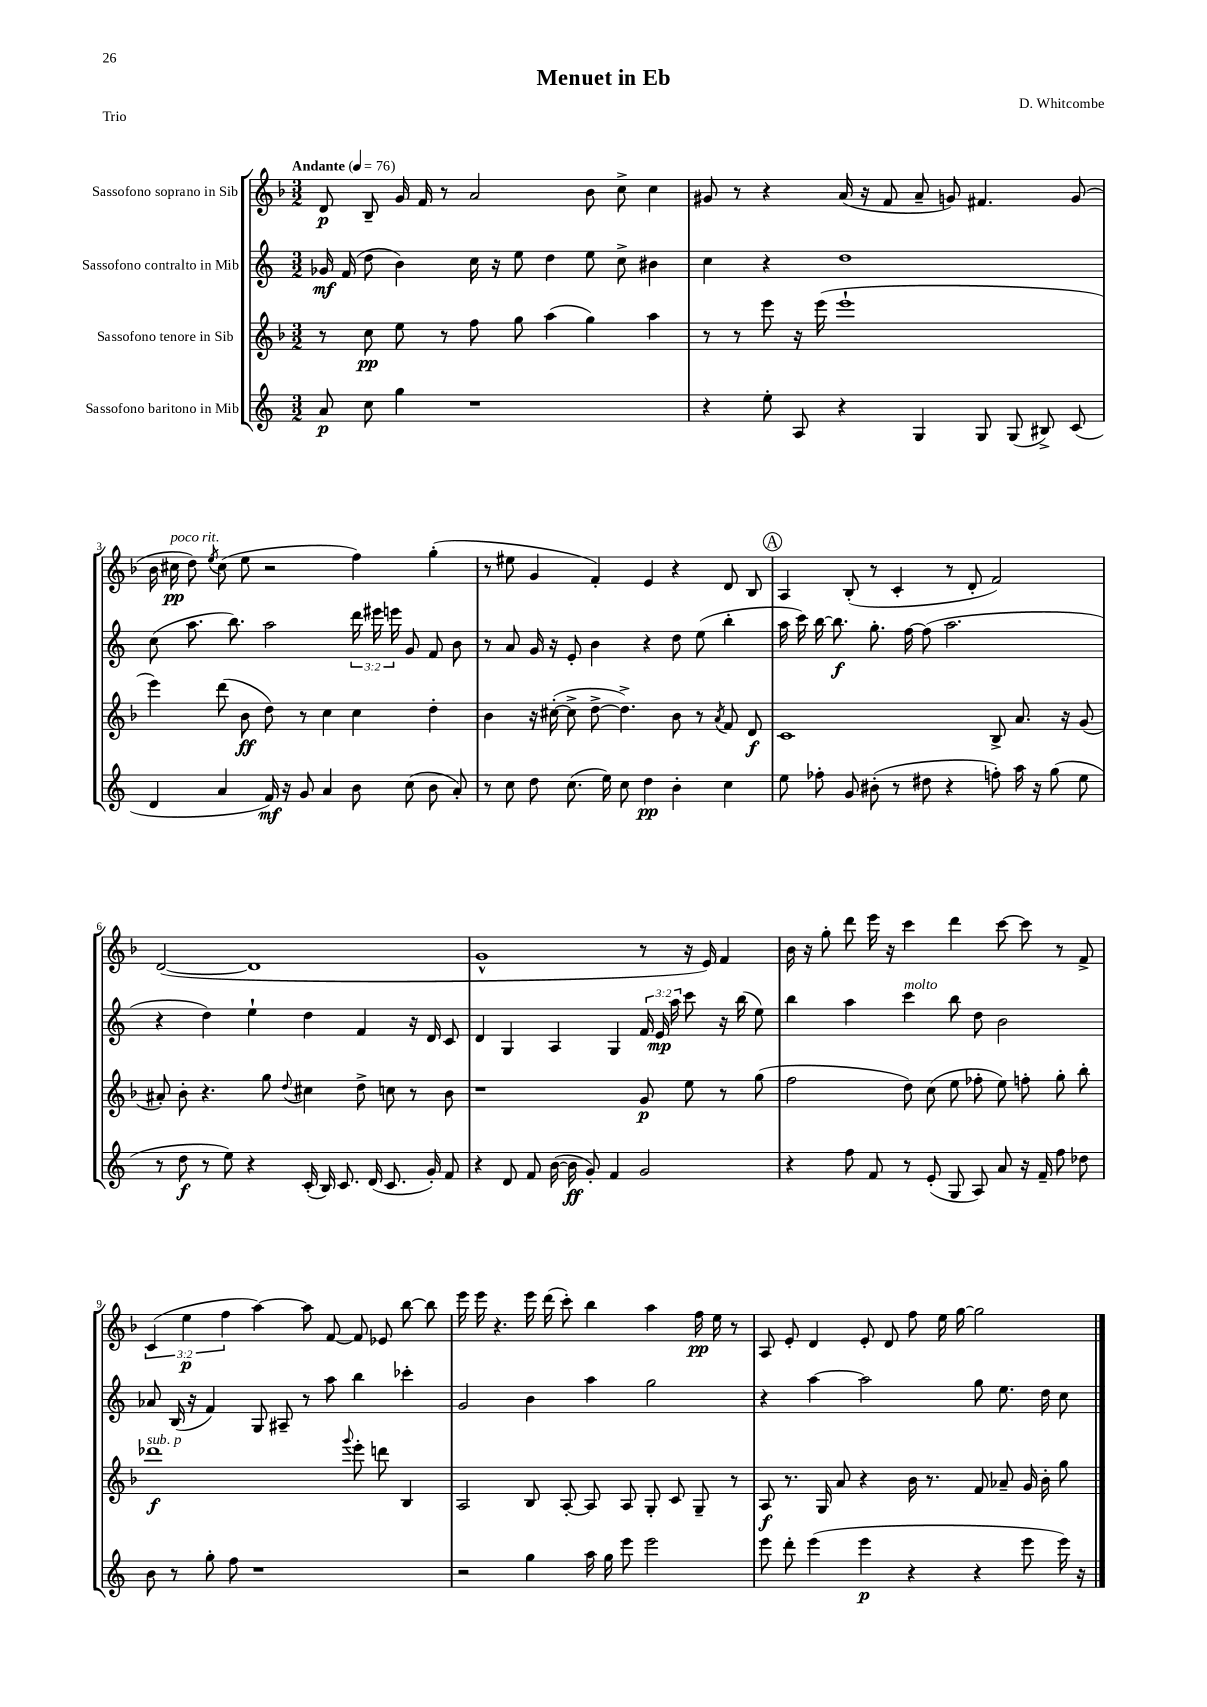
\header { title = "Menuet in Eb" composer = "D. Whitcombe" piece = "Trio" }
<<
\new StaffGroup <<
\new Staff = "s0" \with { instrumentName = "Sassofono soprano in Sib" } {
    \clef treble \key f \major \numericTimeSignature \time 3/2 \override Staff.TupletNumber.text = #tuplet-number::calc-fraction-text \tempo "Andante" 4 = 76
    \autoBeamOff d'8\p bes8-- g'16 f'16 r8 a'2 bes'8 c''8-> c''4 |
    gis'8 r8 r4 a'16( r16 f'8 a'8-- g'8) fis'4. g'8( |
    bes'16 cis''16\pp^\markup { \italic "poco rit." } d''8) \acciaccatura { e''8 } cis''8( e''8 r2 f''4) g''4-.( |
    r8 eis''8 g'4 f'4-.) e'4 r4 d'8 bes8 |
    \mark \markup { \circle "A" } a4 bes8-.( r8 c'4-. r8 d'8-. f'2) |
    d'2~( d'1 |
    g'1-^ r8 r16 e'16) f'4 |
    bes'16 r16 g''8-. d'''8 e'''16 r16 c'''4 d'''4 c'''8~ c'''8 r8 f'8-> |
    \tuplet 3/2 { c'4( e''4\p f''4 } a''4~) a''8 f'8~ f'8 ees'8 bes''8~ bes''8 |
    e'''16 e'''16 r4. e'''16 d'''16( c'''8-.) bes''4 a''4 f''16\pp e''16 r8 |
    a8 e'8-. d'4 e'8-. d'8 f''8 e''16 g''16~ g''2 \bar "|." |
}
\new Staff = "s1" \with { instrumentName = "Sassofono contralto in Mib" } {
    \clef treble \key c \major \numericTimeSignature \time 3/2 \override Staff.TupletNumber.text = #tuplet-number::calc-fraction-text
    \autoBeamOff ges'16\mf f'16( d''8 b'4) c''16 r16 e''8 d''4 e''8 c''8-> bis'4 |
    c''4 r4 d''1 |
    c''8( a''8. b''8.) a''2 \tuplet 3/2 { d'''16 eis'''16 e'''16 } g'8 f'8 b'8 |
    r8 a'8 g'16 r16 e'8-. b'4 r4 d''8 e''8( b''4-. |
    \mark \markup { \circle "A" } a''16 c'''16) b''16~ b''8.\f g''8.-. f''16~ f''8( a''2. |
    r4 d''4) e''4-! d''4 f'4 r16 d'16 c'8 |
    d'4 g4 a4 g4 \tuplet 3/2 { f'16 e'16\mp a''16 } c'''8 r16 b''16( e''8) |
    b''4 a''4 c'''4^\markup { \italic "molto" } b''8 d''8 b'2 |
    aes'8 b16( r16 f'4) g8 ais8-- r8 a''8 b''4 ces'''4-. |
    g'2 b'4 a''4 g''2 |
    r4 a''4~ a''2 g''8 e''8. d''16 c''8 \bar "|." |
}
\new Staff = "s2" \with { instrumentName = "Sassofono tenore in Sib" } {
    \clef treble \key f \major \numericTimeSignature \time 3/2
    \autoBeamOff r8 c''8\pp e''8 r8 f''8 g''8 a''4( g''4) a''4 |
    r8 r8 e'''8 r16 e'''16( e'''1-! |
    e'''4) d'''8( bes'8\ff d''8) r8 c''4 c''4 d''4-. |
    bes'4 r16 cis''16~-.( cis''8-> d''8~-> d''4.->) bes'8 r8 \acciaccatura { a'8 } f'8 d'8\f |
    \mark \markup { \circle "A" } c'1 bes8-> a'8. r16 g'8( |
    ais'8-.) bes'8-. r4. g''8 \appoggiatura { d''8 } cis''4 d''8-> c''8 r8 bes'8 |
    r1 g'8\p e''8 r8 g''8( |
    f''2 d''8) c''8( e''8 fes''8-. e''8) f''8-. g''8-. bes''8-. |
    des'''1\f^\markup { \italic "sub. p" } \appoggiatura { g'''8 } e'''8-. d'''8 bes4 |
    a2 bes8 a8~-. a8 a8 g8-. c'8 g8-- r8 |
    a8\f r8. g16 a'8 r4 bes'16 r8. f'8 aes'8-- g'16 bes'16-. g''8 \bar "|." |
}
\new Staff = "s3" \with { instrumentName = "Sassofono baritono in Mib" } {
    \clef treble \key c \major \numericTimeSignature \time 3/2
    \autoBeamOff a'8\p c''8 g''4 r1 |
    r4 e''8-. a8 r4 g4 g8 g8( bis8->) c'8( |
    d'4 a'4 f'16\mf) r16 g'8 a'4 b'8 c''8( b'8 a'8-.) |
    r8 c''8 d''8 c''8.( e''16) c''8 d''4\pp b'4-. c''4 |
    \mark \markup { \circle "A" } e''8 fes''8-. g'8 bis'8-.( r8 dis''8 r4 f''8-.) a''16 r16 g''8( e''8 |
    r8 d''8\f r8 e''8) r4 c'16-.( b16) c'8. d'16( c'8. g'16-.) f'8 |
    r4 d'8 f'8 b'16~( b'16\ff g'8-.) f'4 g'2 |
    r4 f''8 f'8 r8 e'8-.( g8 a8) a'8 r16 f'16-- f''8 des''8 |
    b'8 r8 g''8-. f''8 r1 |
    r2 g''4 a''16 g''16 e'''8 e'''2 |
    e'''8 d'''8-. e'''4( e'''4\p r4 r4 e'''8 e'''16) r16 \bar "|." |
}
>>
>>
